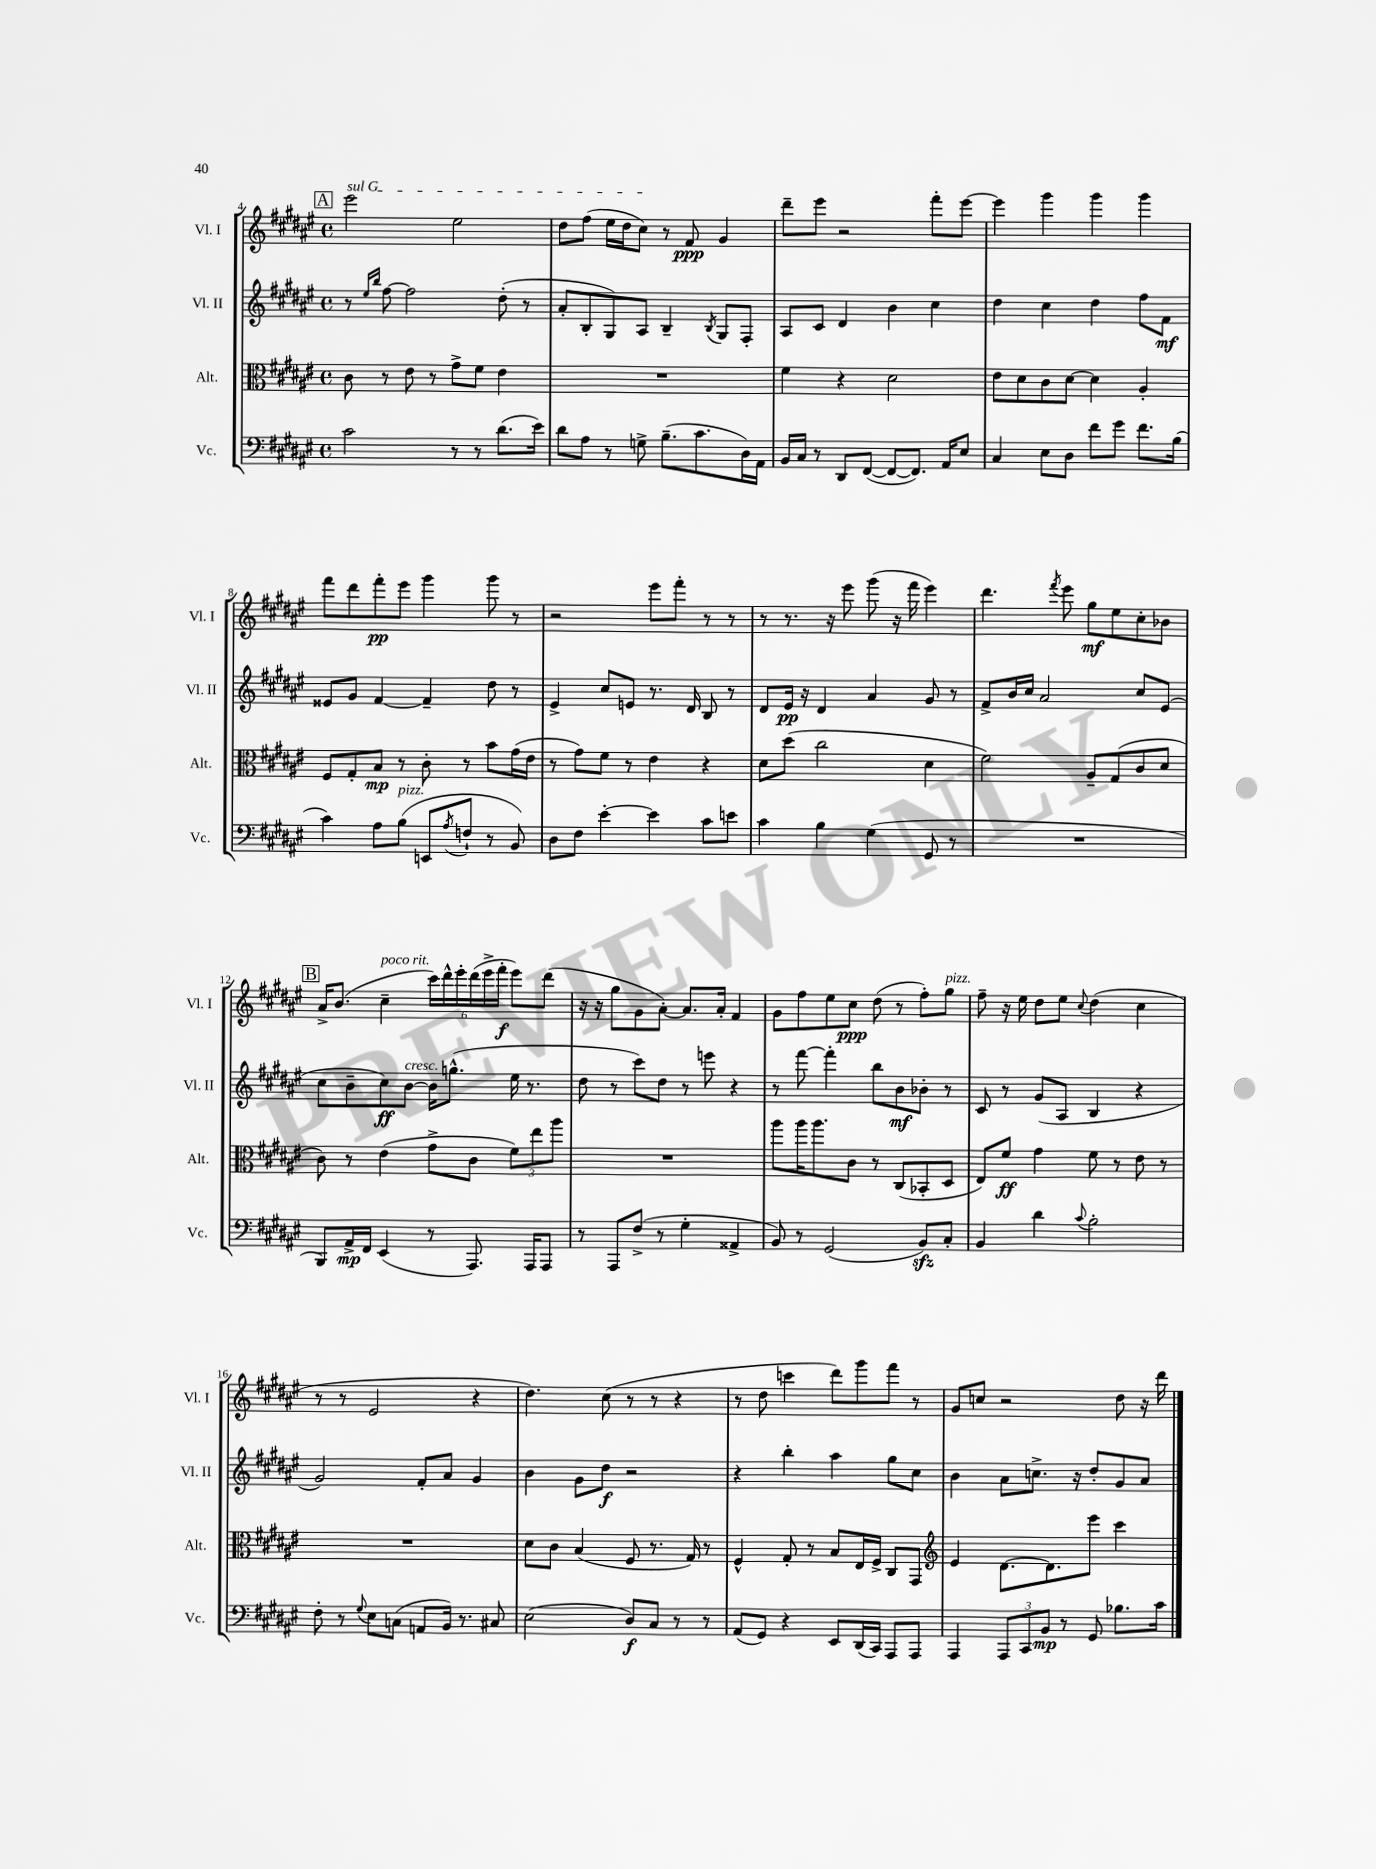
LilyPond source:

<<
\new StaffGroup <<
\new Staff = "s0" \with { instrumentName = "Vl. I" shortInstrumentName = "Vl. I" } {
    \clef treble \key fis \major \defaultTimeSignature \time 4/4
    \mark \markup { \box "A" } \once \override TextSpanner.bound-details.left.text = \markup { \italic "sul G" } eis'''2\startTextSpan eis''2 |
    dis''8 fis''8( eis''16 dis''16 cis''8\stopTextSpan) r8 fis'8\ppp gis'4 |
    dis'''8-- eis'''8 r2 fis'''8-. eis'''8~ |
    eis'''4 gis'''4 gis'''4 gis'''4 |
    fis'''8 dis'''8 fis'''8-.\pp eis'''8 gis'''4 gis'''8 r8 |
    r2 eis'''8 fis'''8-. r8 r8 |
    r8 r8. r16 eis'''8 gis'''8( r16 fis'''16 eis'''4) |
    dis'''4. \acciaccatura { fis'''8 } eis'''8 gis''8\mf eis''8 cis''8-. bes'8 |
    \mark \markup { \box "B" } ais'16-> b'8.( cis''4--^\markup { \italic "poco rit." } \tuplet 6/4 { cis'''16) dis'''16-^ eis'''16-. dis'''16( eis'''16-> fis'''16-.\f } eis'''8) dis'''8( |
    r16 r16 gis''8 gis'8 ais'8~-.) ais'8. ais'16-. fis'4 |
    gis'8 fis''8 eis''8 cis''8\ppp dis''8( r8 fis''8-.) gis''8^\markup { \italic "pizz." } |
    fis''8-- r16 eis''16 dis''8 eis''8 \appoggiatura { cis''8 } dis''4( cis''4 |
    r8 r8 eis'2 r4 |
    dis''4.) cis''8( r8 r8 r4 |
    r8 dis''8 c'''4 dis'''8) gis'''8 fis'''8 r8 |
    gis'8 c''8 r2 dis''8 r16 dis'''16 \bar "|." |
}
\new Staff = "s1" \with { instrumentName = "Vl. II" shortInstrumentName = "Vl. II" } {
    \clef treble \key fis \major \defaultTimeSignature \time 4/4
    \mark \markup { \box "A" } r8 \grace { eis''16 b''16 } fis''8~ fis''2 dis''8-.( r8 |
    ais'8-. b8-. gis8) ais8 b4-- \acciaccatura { b8 } gis8 fis8-. |
    ais8 cis'8 dis'4 b'4 cis''4 |
    dis''4 cis''4 dis''4 fis''8 fis'8\mf |
    eisis'8 gis'8 fis'4~ fis'4-- dis''8 r8 |
    eis'4-> cis''8 e'8 r8. dis'16 b8 r8 |
    dis'8 eis'16\pp r16 dis'4 ais'4 gis'8 r8 |
    fis'8-> b'16 cis''16 ais'2 cis''8 eis'8( |
    \mark \markup { \box "B" } cis''8 b'8-- cis''8\ff) b'8~^\markup { \italic "cresc." } b'16 g''8.-^( eis''16 r8. |
    dis''8 r8 cis'''8) dis''8 r8 e'''8 r4 |
    r8 fis'''8~ fis'''4-. b''8 b'8\mf bes'8-. r8 |
    cis'8 r8 gis'8( ais8 b4 r4 |
    gis'2) fis'8-. ais'8 gis'4 |
    b'4 gis'8 dis''8\f r2 |
    r4 b''4-. ais''4 gis''8 cis''8 |
    b'4 ais'8 c''8.-> r16 dis''8-. gis'8 ais'8 \bar "|." |
}
\new Staff = "s2" \with { instrumentName = "Alt." shortInstrumentName = "Alt." } {
    \clef alto \key fis \major \defaultTimeSignature \time 4/4
    \mark \markup { \box "A" } cis'8 r8 eis'8 r8 gis'8-> fis'8 eis'4 |
    R1 |
    fis'4 r4 dis'2 |
    eis'8 dis'8 cis'8 dis'8~ dis'4 ais4-. |
    fis8 gis8-. b8\mp r8 cis'8-. r8 b'8 gis'16( eis'16 |
    r8 gis'8) fis'8 r8 eis'4 r4 |
    dis'8 dis''8( cis''2 dis'4 |
    fis'2) ais8-- gis8( cis'8 dis'8 |
    \mark \markup { \box "B" } cis'8) r8 eis'4( gis'8-> cis'8 \tuplet 3/2 { fis'8) eis''8 ais''8 } |
    R1 |
    ais''8 ais''16 ais''8. cis'8 r8 cis8( bes,8-. dis8 |
    eis8) fis'8\ff gis'4 fis'8 r8 eis'8 r8 |
    R1 |
    dis'8 cis'8 b4( fis8 r8. gis16) r8 |
    fis4-^ gis8-. r8 b8 eis16 fis16-> cis8 gis,8 |
    \clef treble eis'4 dis'8.~ dis'8. eis'''8 cis'''4 \bar "|." |
}
\new Staff = "s3" \with { instrumentName = "Vc." shortInstrumentName = "Vc." } {
    \clef bass \key fis \major \defaultTimeSignature \time 4/4
    \mark \markup { \box "A" } cis'2 r8 r8 dis'8.( eis'16) |
    dis'8 ais8 r8 g8-> b8.--( cis'8. dis16) ais,16 |
    b,16 cis16 r8 dis,8 fis,8~( fis,8~ fis,8.) ais,16 eis8 |
    cis4 eis8 dis8 fis'8 gis'8 fis'8. b16( |
    cis'4) ais8 b8^\markup { \italic "pizz." }( e,8 \acciaccatura { ais8 } f8-! r8 b,8) |
    dis8 fis8 eis'4~-. eis'4 cis'8 e'8 |
    cis'4 b4 gis4( gis,8 r8 |
    R1 |
    \mark \markup { \box "B" } b,,8) ais,16->\mp fis,16 eis,4( r8 ais,,8.) ais,,16 ais,,8 |
    r8 ais,,8 fis8->( r8 gis4-. aisis,4-> |
    b,8) r8 gis,2( b,8\sfz) cis8-. |
    b,4 dis'4 \appoggiatura { cis'8 } b2-. |
    fis8-. r8 \appoggiatura { gis8 } eis8 c8( a,8 b,16) r8. cis8 |
    eis2( dis8\f) cis8 r8 r8 |
    ais,8( gis,8) r4 eis,8 dis,16( cis,16) ais,,8 ais,,8 |
    ais,,4 \tuplet 3/2 { ais,,8 cis,8 b,8\mp } r8 gis,8 bes8. cis'16 \bar "|." |
}
>>
>>
\layout { \context { \Score currentBarNumber = #4 } }
